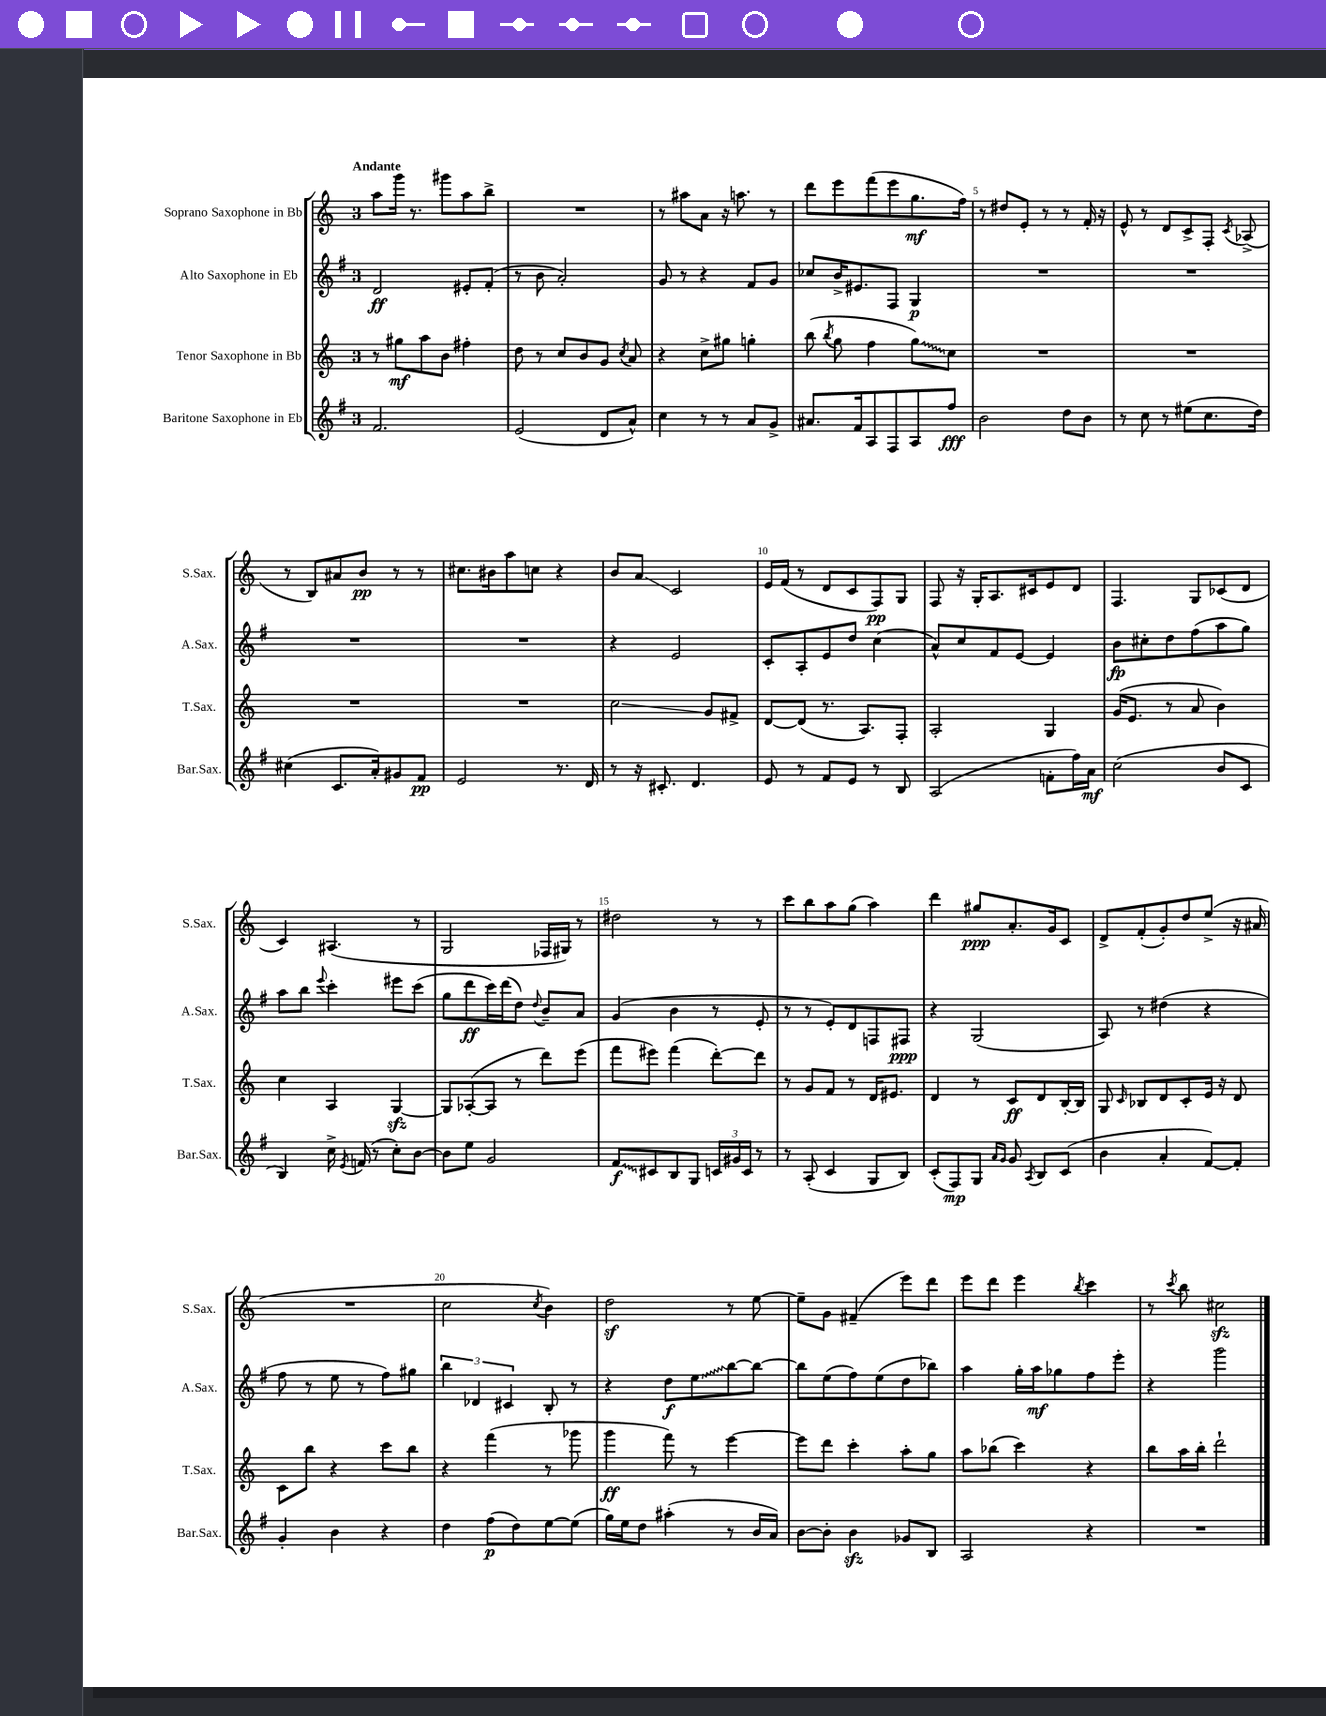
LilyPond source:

<<
\new StaffGroup <<
\new Staff = "s0" \with { instrumentName = "Soprano Saxophone in Bb" shortInstrumentName = "S.Sax." } {
    \clef treble \key c \major \once \override Staff.TimeSignature.style = #'single-digit \time 3/4 \tempo "Andante"
    \autoBeamOff a''8[ g'''16] r8. gis'''8[ a''8 b''8]-> |
    R2. |
    r8 ais''8[ a'8] r16 a''8. r8 |
    d'''8[ e'''8 f'''8( e'''8 g''8.\mf f''16]) |
    r8 dis''8[ e'8]-. r8 r8 f'16-. r16 |
    e'8-^ r8 d'8[ c'8-> f8]-. \acciaccatura { c'8 } aes8->( |
    r8 b8[) ais'8 b'8]\pp r8 r8 |
    cis''8.[ bis'16 a''8 c''8] r4 |
    b'8[ a'8]\glissando c'2 |
    e'16[ f'16]( r8 d'8[ c'8 f8\pp) g8] |
    f8 r16 g16[-. a8. cis'16 e'8 d'8] |
    f4. g8[ ces'8( d'8] |
    c'4) ais4.( r8 |
    g2 fes16[ gis16]) r8 |
    dis''2 r8 r8 |
    c'''8[ b''8 a''8 g''8]( a''4) |
    d'''4 gis''8[\ppp a'8.-. g'16 c'8] |
    d'8[-> f'8-.( g'8-.) d''8 e''8]->( r16 ais'16 |
    R2. |
    c''2 \acciaccatura { c''8 } b'4) |
    d''2\sf r8 e''8~ |
    e''8[-- g'8] fis'4--( e'''8[) d'''8] |
    e'''8[ d'''8] e'''4 \acciaccatura { b''8 } c'''4 |
    r8 \acciaccatura { c'''8 } b''8 cis''2\sfz \bar "|." |
}
\new Staff = "s1" \with { instrumentName = "Alto Saxophone in Eb" shortInstrumentName = "A.Sax." } {
    \clef treble \key g \major \once \override Staff.TimeSignature.style = #'single-digit \time 3/4
    \autoBeamOff d'2\ff eis'8[-. fis'8]-.( |
    r8 b'8 a'2-.) |
    g'8 r8 r4 fis'8[ g'8] |
    ces''8[ b'16-> eis'8. fis8] g4\p |
    R2. |
    R2. |
    R2. |
    R2. |
    r4 e'2 |
    c'8[-. a8-. e'8 d''8] c''4( |
    a'8[-^) c''8 fis'8 e'8]~ e'4 |
    b'8[\fp cis''8-. d''8 fis''8( a''8 g''8]) |
    a''8[ b''8] \appoggiatura { e'''8 } c'''4-. eis'''8[ c'''8]( |
    g''8[ d'''8\ff c'''16) d'''16( d''8]) \appoggiatura { d''8 } b'8[-- a'8] |
    g'4( b'4 r8 e'8-. |
    r8 r8 e'8[-.) d'8 f8 fis8]\ppp |
    r4 g2( |
    a8) r8 dis''4( r4 |
    fis''8 r8 e''8 r8 fis''8[) gis''8] |
    \tuplet 3/2 { b''4 des'4 cis'4 } b8-. r8 |
    r4 d''8[\f \once \override Glissando.style = #'zigzag e''8\glissando b''8~ b''8]~ |
    b''8[ e''8( fis''8) e''8( d''8 bes''8]) |
    a''4 g''16[-. a''16\mf ges''8 fis''8 e'''8]-. |
    r4 g'''2 \bar "|." |
}
\new Staff = "s2" \with { instrumentName = "Tenor Saxophone in Bb" shortInstrumentName = "T.Sax." } {
    \clef treble \key c \major \once \override Staff.TimeSignature.style = #'single-digit \time 3/4
    \autoBeamOff r8 gis''8[\mf a''8 b'8] fis''4-. |
    d''8 r8 c''8[ b'8 g'8] \acciaccatura { c''8 } a'8 |
    r4 c''8[-> gis''8] g''4-. |
    b''8( \acciaccatura { b''8 } g''8 f''4 \once \override Glissando.style = #'zigzag g''8[\glissando) c''8] |
    R2. |
    R2. |
    R2. |
    R2. |
    c''2\glissando g'8[ fis'8]-> |
    d'8[~ d'8]( r8. a8.[) f8]-. |
    a2-. g4 |
    g'16[( e'8.] r8 a'8 b'4) |
    c''4 a4 g4~\sfz |
    g8[ aes8~-.( aes8] r8 d'''8[) e'''8]( |
    f'''8[ eis'''8]) f'''4( d'''8[~-.) d'''8] |
    r8 g'8[ f'8] r8 d'16[ eis'8.] |
    d'4 r8 c'8[\ff d'8 b16~-. b16] |
    g8 \grace { c'16 } bes8[ d'8 c'8-. e'16] r16 d'8 |
    c'8[ b''8] r4 c'''8[ b''8] |
    r4 f'''4( r8 ges'''8 |
    g'''4\ff f'''8) r8 e'''4~ |
    e'''8[ d'''8] c'''4-. a''8[-. g''8] |
    a''8[ bes''8]( c'''4) r4 |
    b''8[ a''16 b''16]-. d'''2-! \bar "|." |
}
\new Staff = "s3" \with { instrumentName = "Baritone Saxophone in Eb" shortInstrumentName = "Bar.Sax." } {
    \clef treble \key g \major \once \override Staff.TimeSignature.style = #'single-digit \time 3/4
    \autoBeamOff fis'2. |
    e'2( d'8[ a'8]-^) |
    c''4 r8 r8 a'8[ g'8]-> |
    ais'8.[ fis'16 a8 fis8 a8 fis''8]\fff |
    b'2 d''8[ b'8] |
    r8 c''8 r8 eis''8[( c''8. d''16]) |
    cis''4( c'8.[ a'16-.) gis'8 fis'8]\pp |
    e'2 r8. d'16 |
    r8 r16 cis'8.-. d'4. |
    e'8 r8 fis'8[ e'8] r8 b8 |
    a2( f'8[-. fis''16) a'16]\mf |
    c''2( b'8[ c'8] |
    b4) c''16-> \acciaccatura { e'8 } f'16( r8 c''8[-.) b'8]~ |
    b'8[ e''8] g'2 |
    \once \override Glissando.style = #'zigzag fis'8[\glissando\f cis'8 b8 g8] \tuplet 3/2 { c'16[ gis'16 c'16] } r8 |
    r8 a8-.( c'4 g8[ b8]) |
    c'8[-.( fis8\mp) g8] \grace { a'16[ g'16] } g'8 \acciaccatura { a8 } b8[ c'8]( |
    b'4 a'4-. fis'8[~) fis'8]-. |
    g'4-. b'4 r4 |
    d''4 fis''8[\p( d''8) e''8~ e''8]( |
    g''16[) e''16 d''8] ais''4-.( r8 b'16[ a'16]) |
    b'8[~ b'8]-. b'4\sfz ges'8[ b8] |
    a2 r4 |
    R2. \bar "|." |
}
>>
>>
\layout { \context { \Score \override BarNumber.break-visibility = ##(#f #t #t) barNumberVisibility = #(every-nth-bar-number-visible 5) } }
